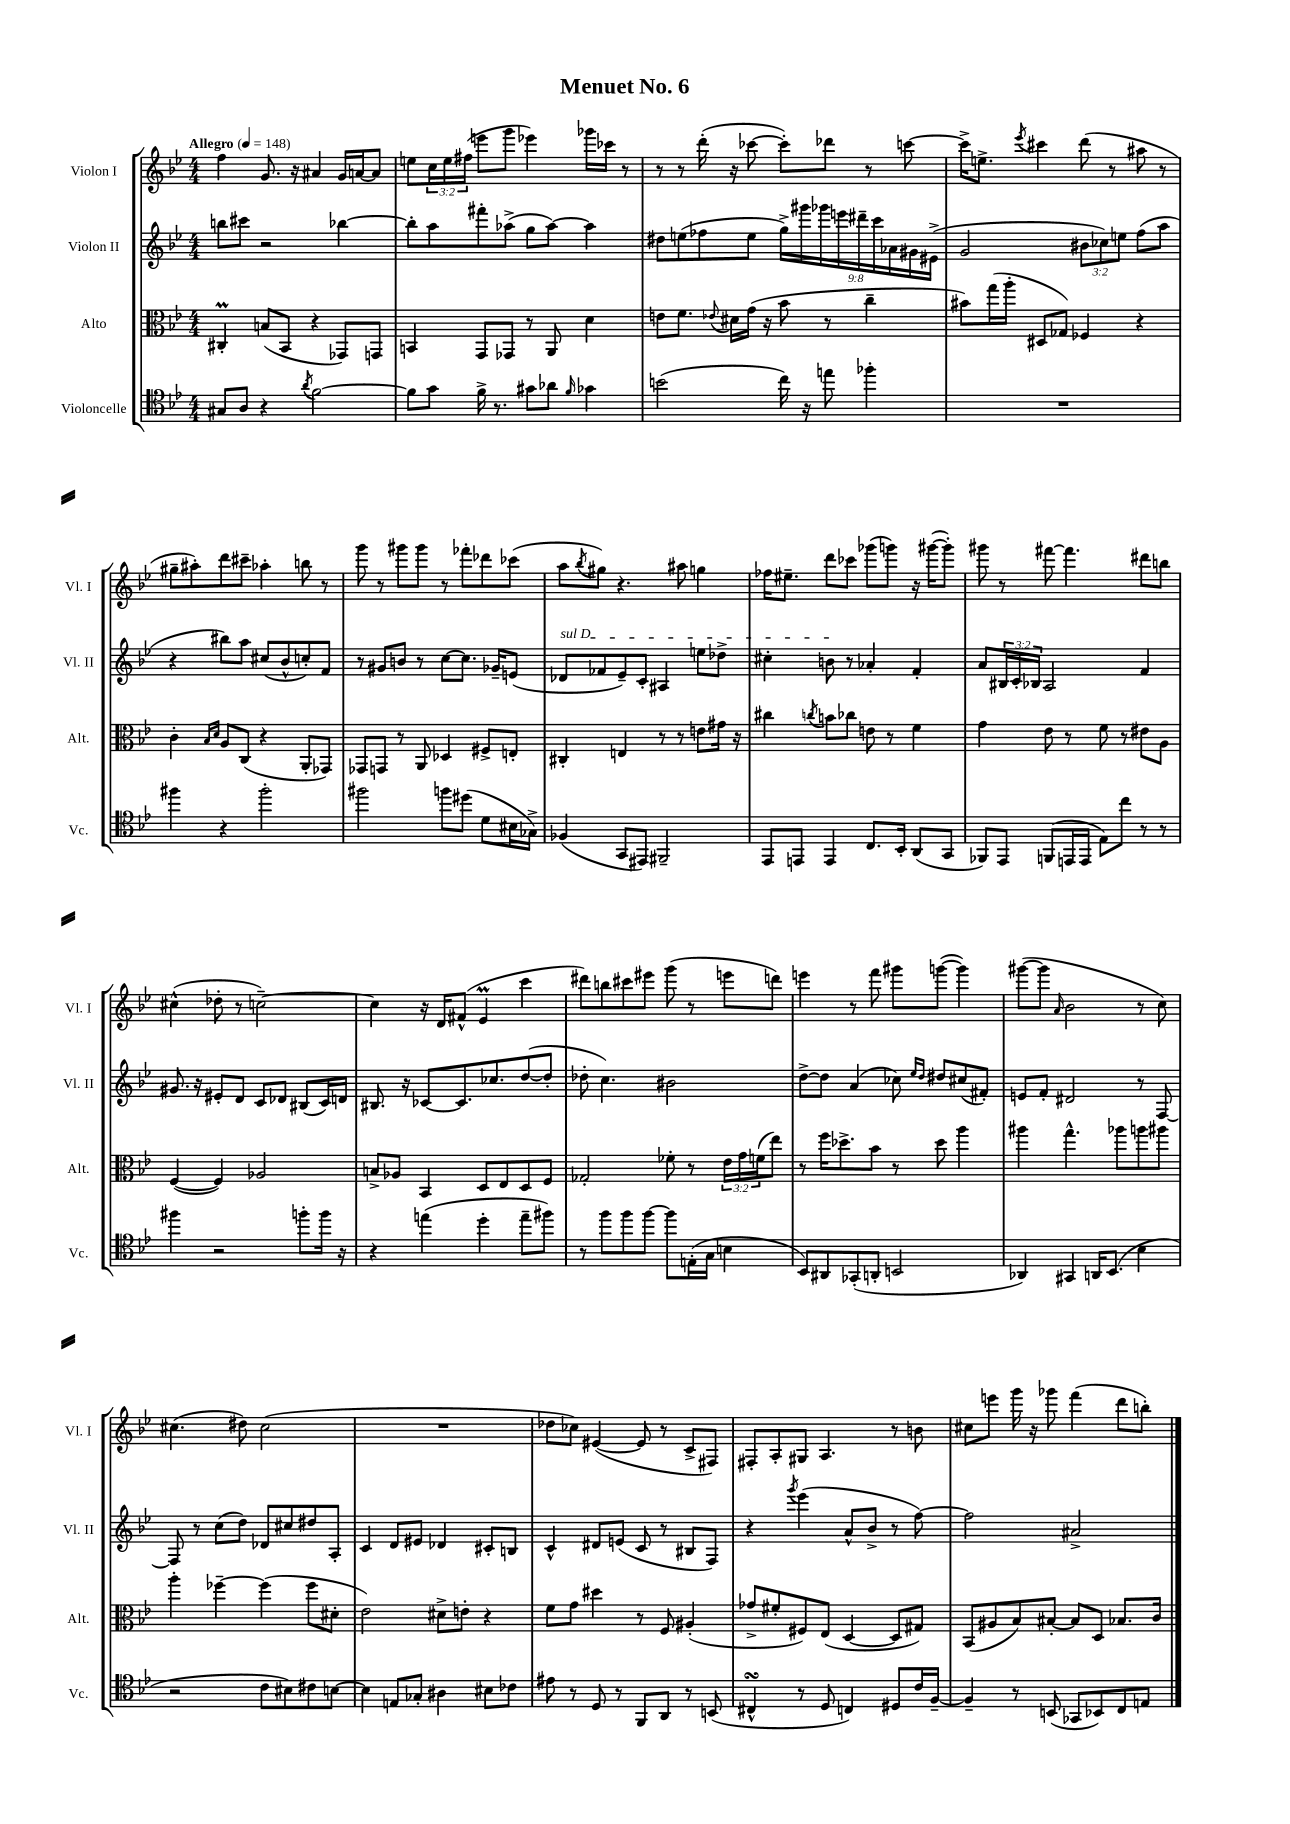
\header { title = "Menuet No. 6" }
<<
\new StaffGroup <<
\new Staff = "s0" \with { instrumentName = "Violon I" shortInstrumentName = "Vl. I" } {
    \clef treble \key bes \major \numericTimeSignature \time 4/4 \override Staff.TupletNumber.text = #tuplet-number::calc-fraction-text \tempo "Allegro" 4 = 148
    f''4 g'8. r16 ais'4 g'16 a'16~ a'8 |
    e''8 \tuplet 3/2 { c''16 e''16 fis''16( } e'''8 g'''8 ees'''4) ges'''16 ces'''16 r8 |
    r8 r8 d'''16-.( r16 ces'''8~ ces'''8-.) des'''8 r8 c'''8~ |
    c'''16-> e''8.-> \acciaccatura { ees'''8 } cis'''4 d'''8( r8 ais''8 r8 |
    gis''8-- ais''8-.) d'''8 cis'''8-- aes''4-. b''8 r8 |
    g'''8 r8 gis'''8 gis'''8 r8 fes'''8-. des'''8 ces'''8( |
    a''8 \acciaccatura { bes''8 } gis''8) r4. ais''8 g''4 |
    fes''16 eis''8.-- d'''8 ces'''8 ges'''8( g'''8) r16 gis'''16~( gis'''8-.) |
    gis'''8 r8 fis'''8~ fis'''4. dis'''8 b''8 |
    cis''4-^( des''8-. r8 c''2~--) |
    c''4 r16 d'16 fis'8-^( ees'4\prall c'''4 |
    dis'''8) b''8 cis'''8 eis'''8 g'''8( r8 e'''8 d'''8) |
    e'''4 r8 f'''8 gis'''8 g'''8~( g'''4) |
    gis'''8~( gis'''8 \grace { a'16 } bes'2 r8 c''8) |
    cis''4.( dis''8) cis''2( |
    R1 |
    des''8 ces''8) eis'4~( eis'8 r8 c'8-> fis8) |
    fis8-. a8-. gis8 a4. r8 b'8 |
    cis''8 e'''8 g'''16 r16 ges'''8 f'''4( d'''8 b''8-.) \bar "|." |
}
\new Staff = "s1" \with { instrumentName = "Violon II" shortInstrumentName = "Vl. II" } {
    \clef treble \key bes \major \numericTimeSignature \time 4/4 \override Staff.TupletNumber.text = #tuplet-number::calc-fraction-text
    b''8 cis'''8 r2 bes''4~ |
    bes''8-. a''8 fis'''8-. aes''8->( g''8 aes''8~) aes''4 |
    dis''8 e''8( fes''8 e''8 \tuplet 9/8 { g''16->) gis'''16 ges'''16 e'''16 dis'''16-- c'''16 aes'16 gis'16 eis'16->( } |
    g'2 \tuplet 3/2 { bis'8 ces''8) e''8 } f''8( a''8 |
    r4 bis''8) a''8 cis''8( bes'8-^ c''8-.) f'8 |
    r8 gis'8 b'8 r8 c''8~ c''8. ges'16-- e'8( |
    \once \override TextSpanner.bound-details.left.text = \markup { \italic "sul D" } des'8\startTextSpan fes'8 ees'8--) c'8-. ais4 e''8 des''8-> |
    cis''4-. b'8\stopTextSpan r8 aes'4-. f'4-. |
    a'8 \tuplet 3/2 { bis16 c'16-. bes16 } a2 f'4 |
    gis'8. r16 eis'8-. d'8 c'8 des'8 bis8( c'16) d'16 |
    bis8. r16 ces'8~ ces'8. ces''8. d''8~( d''8-. |
    des''8-. c''4.) bis'2 |
    d''8~-> d''8 a'4( ces''8) \grace { ees''16 d''16 } dis''8 cis''8( fis'8-.) |
    e'8 f'8-. dis'2 r8 f8~ |
    f8 r8 c''8( d''8) des'8 cis''8 dis''8 a8-. |
    c'4 d'8 eis'8 des'4 cis'8-. b8 |
    c'4-^ dis'8 e'8( c'8 r8 bis8 f8) |
    r4 \acciaccatura { g'''8 } ees'''4( a'8-^ bes'8-> r8 f''8~) |
    f''2 ais'2-> \bar "|." |
}
\new Staff = "s2" \with { instrumentName = "Alto" shortInstrumentName = "Alt." } {
    \clef alto \key bes \major \numericTimeSignature \time 4/4 \override Staff.TupletNumber.text = #tuplet-number::calc-fraction-text
    cis4-.\prall b8( bes,8 r4 ges,8) g,8 |
    b,4 g,8 ges,8 r8 a,8 d'4 |
    e'8 f'8. \appoggiatura { ees'8 } dis'16 g'16( r16 bes'8 r8 c''4-- |
    bis'8) g''16( a''16-. dis8 ges8) fes4 r4 |
    c'4-. \grace { bes16 d'16 } a8 c8( r4 a,8-. ges,8) |
    ges,8 g,8 r8 a,8 des4 fis8-> e8-. |
    cis4-. e4 r8 r8 e'8 gis'16 r16 |
    cis''4 \acciaccatura { c''8 } b'8 ces''8 e'8 r8 f'4 |
    g'4 ees'8 r8 f'8 r8 eis'8 a8 |
    f4~( f4) aes2 |
    b8-> aes8 bes,4 d8 ees8 d8 f8 |
    ges2-. fes'8-. r8 \tuplet 3/2 { ees'16 g'16 f'16( } ees''8) |
    r8 f''16 des''8.-> bes'8 r8 des''8 a''4 |
    ais''4 g''4.-^ aes''8 a''8 ais''8 |
    a''4-. fes''4~-- fes''4( fes''8 dis'8-. |
    ees'2) dis'8-> e'8-. r4 |
    f'8 g'8 dis''4 r8 f8 ais4-.( |
    ges'8-> fis'8-. fis8) ees8( d4~ d8 gis8) |
    bes,8( ais8 bes8) bis8~-. bis8 d8 bes8. c'16 \bar "|." |
}
\new Staff = "s3" \with { instrumentName = "Violoncelle" shortInstrumentName = "Vc." } {
    \clef tenor \key bes \major \numericTimeSignature \time 4/4
    gis8 a8 r4 \acciaccatura { a'8 } f'2~ |
    f'8 g'8 f'16-> r8. gis'8 aes'8 \grace { f'16 } ges'4 |
    b'2( c''16) r16 e''8 fes''4-. |
    R1 |
    fis''4 r4 fis''2-. |
    fis''2 f''8 dis''8( d'8 bis16 ges16->) |
    fes4( g,8 eis,8) fis,2-- |
    ees,8 e,8 e,4 c8. bes,16-. a,8( g,8 |
    fes,8) ees,8 f,8( e,16 e,16 ees8) c''8 r8 r8 |
    fis''4 r2 f''8-. f''16 r16 |
    r4 e''4( d''4-. e''8-- fis''8) |
    r8 f''8 f''8 f''8~ f''8 e16-.( g16 b4 |
    bes,8) ais,8 ges,8-.( a,8-. b,2 |
    aes,4) gis,4 a,16 bes,8.( bes4 |
    r2 c'8 bis8) cis'8 b8~ |
    b4 e8 ges8-. ais4 bis8 ces'8 |
    eis'8 r8 d8 r8 f,8 a,8 r8 b,8( |
    cis4-^\turn r8 d8 c4) dis8 c'16 f16~-- |
    f4-- r8 b,8( ges,8 bes,8) c8 e8 \bar "|." |
}
>>
>>
\layout { \context { \Score \remove "Bar_number_engraver" } }
